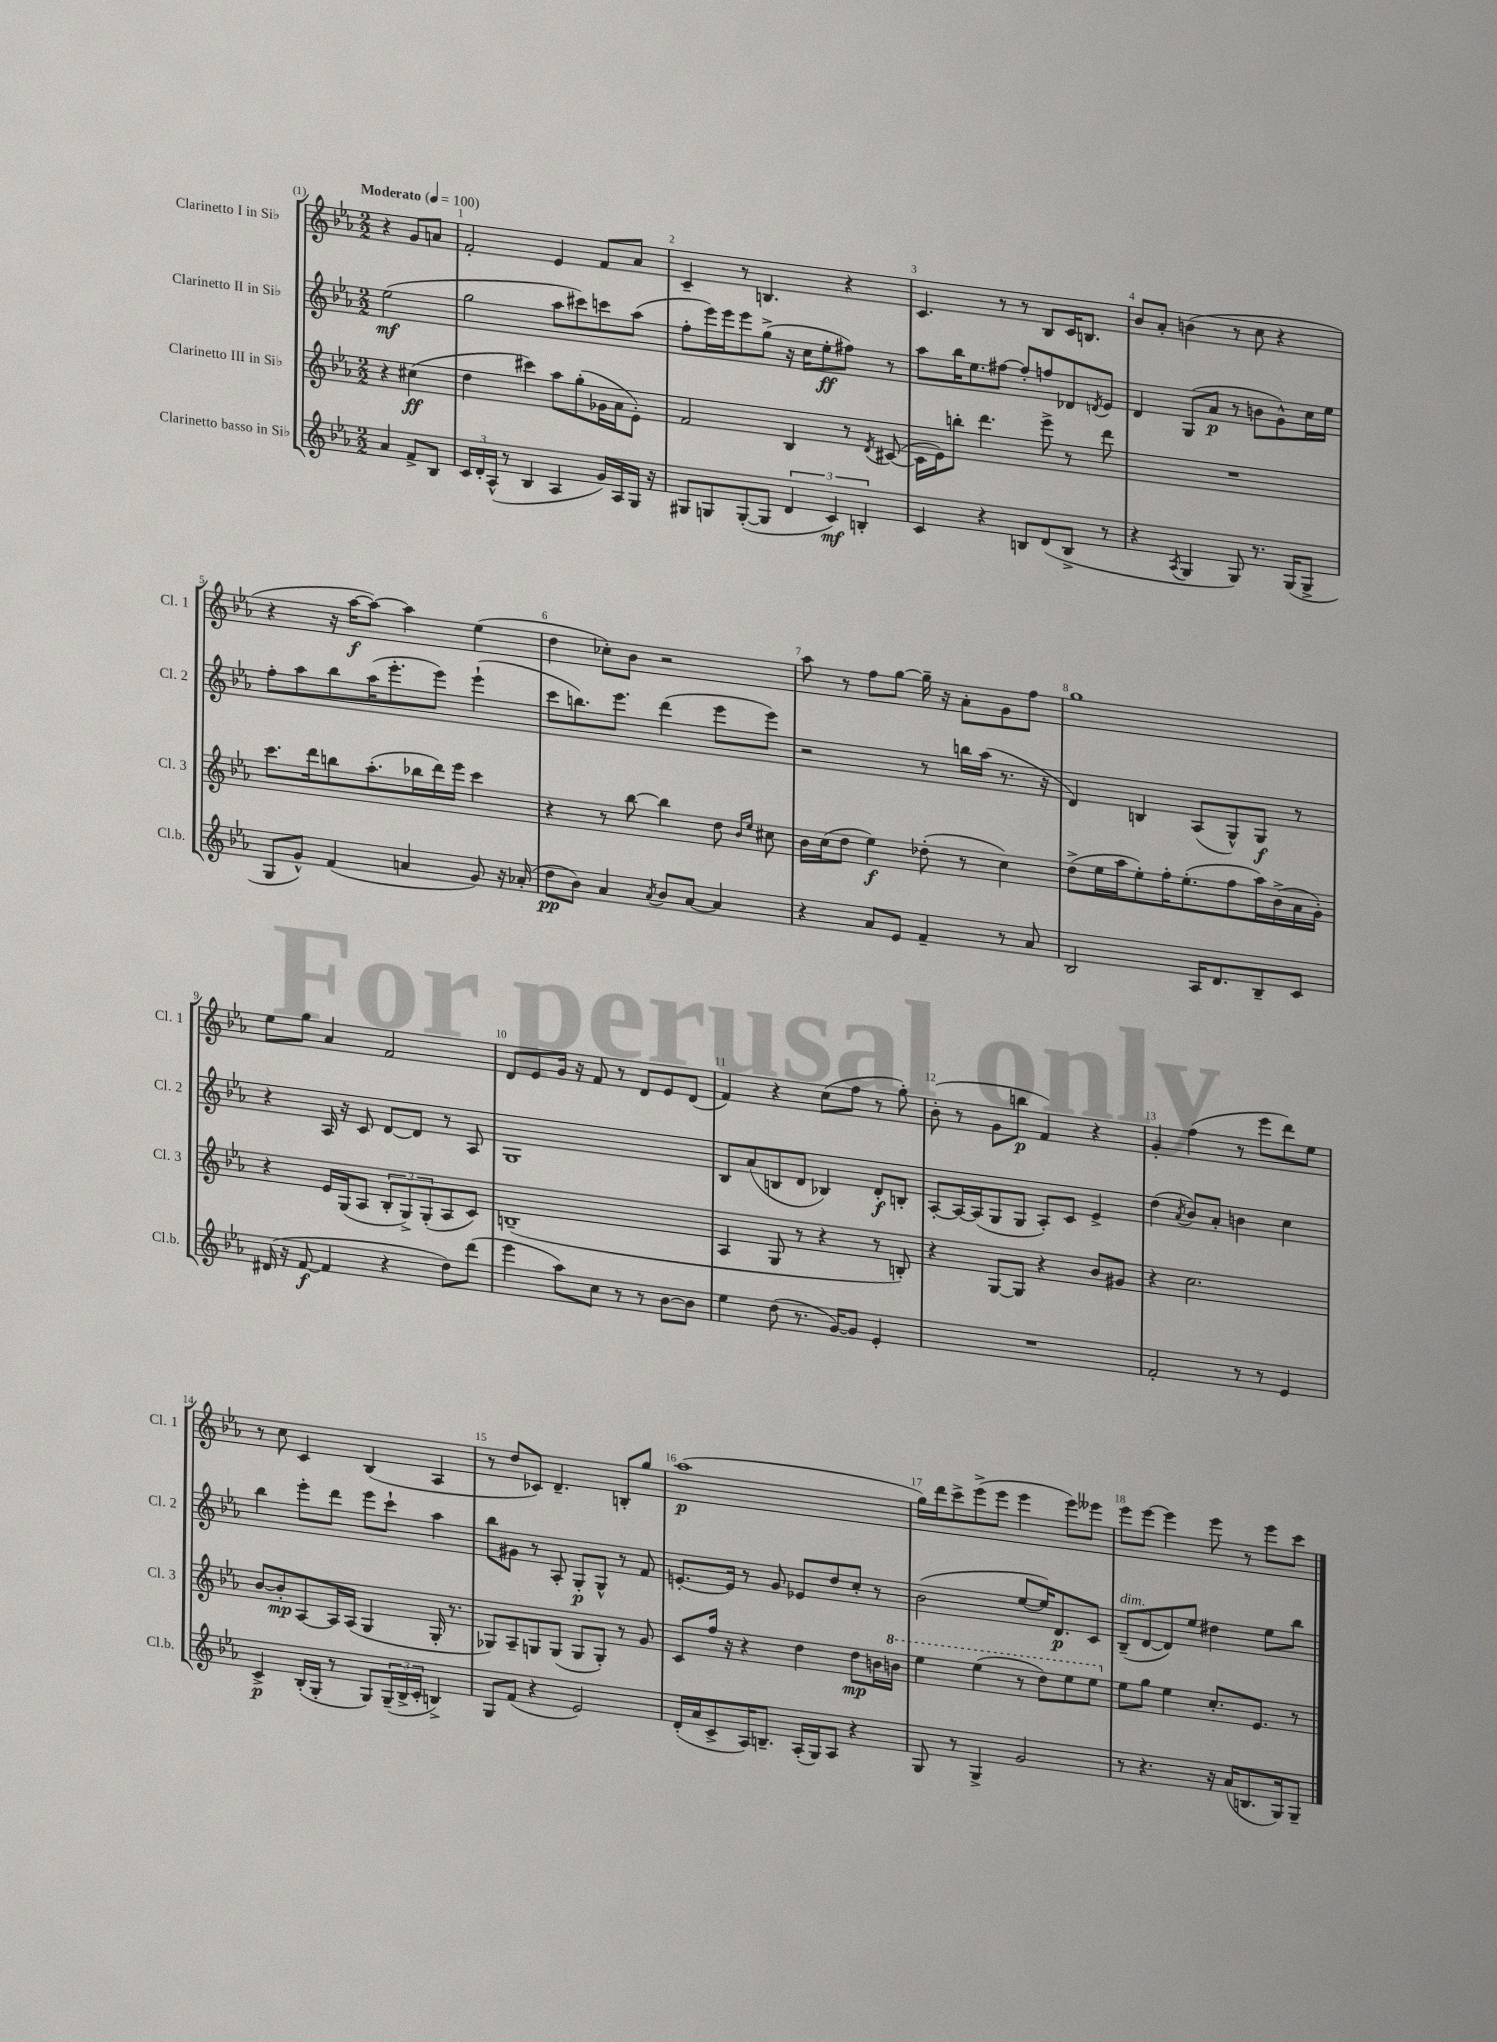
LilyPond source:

<<
\new StaffGroup <<
\new Staff = "s0" \with { instrumentName = "Clarinetto I in Sib" shortInstrumentName = "Cl. 1" } {
    \clef treble \key ees \major \numericTimeSignature \time 2/2 \partial 2 \tempo "Moderato" 4 = 100
    r4 g'8 a'8 |
    f'2-. ees'4 f'8 aes'8 |
    c'4-- r8 b4. r4 |
    c'4. r8 r8 bes8 c'16 b8. |
    bes'8 aes'8-. b'4( r8 c''8 r4 |
    r4 r16 aes''16~\f aes''8~) aes''4 ees''4( |
    d''4 ces''8-.) bes'8 r2 |
    aes''8 r8 f''8 g''8~ g''16-- r16 aes'8-. g'8 f''8 |
    g''1 |
    ees''8 g''8 aes'4 f'2 |
    d'8 ees'8 g'16 r16 f'8 r8 d'8 ees'8 d'8( |
    f'4) r4 c''8( f''8 r8 g''8-.) |
    bes'8-.( r8 g'8 b''8\p f'4) r4 |
    g'4-. f''4( r8 ees'''8 d'''8) ees''8 |
    r8 c''8 c'4 bes4( aes4 |
    r8 d''8 ces'8) d'4.-- b8-. g''8 |
    aes''1\p( |
    g''16) d'''16 c'''8-> ees'''8->( ees'''8 ees'''4 ees'''8) eeses'''8 |
    ees'''8 ees'''8~ ees'''4 ees'''8 r8 ees'''8 c'''8 \bar "|." |
}
\new Staff = "s1" \with { instrumentName = "Clarinetto II in Sib" shortInstrumentName = "Cl. 2" } {
    \clef treble \key ees \major \numericTimeSignature \time 2/2 \partial 2
    ees''2\mf( |
    g''2 aes''8 cis'''8) c'''8 aes''8( |
    f''8-. ees'''16) ees'''16 ees'''8 g''8->( r16 c''16 ees''8-.\ff fis''8) r8 |
    aes''8 bes''16 ees''8. fis''8~ fis''8-. f''8 des'8 \acciaccatura { d'8 } ees'8 |
    d'4 g8( aes'8\p r8 b'8 g'8-^) c''16 ees''16 |
    f''8-. aes''8 bes''8 aes''16( ees'''8.-. ees'''8) ees'''4-!( |
    c'''8 b''8.) ees'''8. d'''4( ees'''8 ees'''8) |
    r2 r8 b''16 aes''16( r8. r16 |
    d'4) b4 aes8( g8-^) g8\f r8 |
    r4 aes16 r16 c'8 d'8~ d'8 r8 aes8 |
    g1 |
    bes8 aes'8( b8 d'8 bes4) d'8-.\f b8-. |
    aes8~-. aes16~ aes16( g8 g8 aes8-.) c'8 ees'4-> |
    d''4( \acciaccatura { aes'8 } bes'8) aes'8-. b'4 c''4 |
    bes''4 ees'''8-. d'''8 ees'''8 c'''8-! aes''4 |
    bes''8 gis'8 r8 aes8-. g8-.\p g8-^ r8 f'8 |
    e'8.~-. e'16 r8 g'8 ees'8 d''8 c''8-. r8 |
    bes'2( ees''8~ ees''16) d'8.\p c'8 |
    bes8--^\markup { \italic "dim." }( d'8~ d'8) ees''8 dis''4 ees''8 bes''8 \bar "|." |
}
\new Staff = "s2" \with { instrumentName = "Clarinetto III in Sib" shortInstrumentName = "Cl. 3" } {
    \clef treble \key ees \major \numericTimeSignature \time 2/2 \partial 2
    r4 cis''4\ff( |
    d''4 cis'''4) aes''8 g''8-.( ges'16 aes'16 ees'8-.) |
    f'2 bes4 r8 \acciaccatura { d'8 } cis'8~( |
    cis'16 ees'16) b''8-. d'''4. ees'''8-> r8 d'''8 |
    R1 |
    c'''8. d'''16 b''8 aes''8.-.( bes''16 d'''16) ees'''16 c'''4 |
    r4 r8 bes''8~ bes''4 d''8 \grace { bes'16 ees''16 } cis''8 |
    bes'16 c''16( d''8 ees''4\f) des''8-.( r8 c''4) |
    d''8->( ees''16 aes''16 ees''8-.) f''16-. ees''8.-.( f''8 aes''16) bes'16->( aes'16 g'16-.) |
    r4 ees'16 g16( aes8 \tuplet 3/2 { bes8-. g8->) g8-.( } aes8 c'8) |
    b1--( |
    aes4 g8 r8 r4 r8 b8-.) |
    r4 g8~ g8 r4 bes'8 gis'8 |
    r4 c''2. |
    bes'8~ bes'8-.\mp aes8~ aes16 aes16( g4 g16-. r8. |
    ges8) aes8-- g8 g8( g8 g8-.) r8 g'8 |
    c'8 f''16 r16 r4 d''4 d''8\mp b'16 \ottava #1 b''16 |
    ees'''4 ees'''4( r8 d'''8) ees'''8 ees'''8 \ottava #0 |
    ees''8 g''8 ees''4 c''8.-. ees'8. r8 \bar "|." |
}
\new Staff = "s3" \with { instrumentName = "Clarinetto basso in Sib" shortInstrumentName = "Cl.b." } {
    \clef treble \key ees \major \numericTimeSignature \time 2/2 \partial 2
    aes'4 f'8-> bes8 |
    \tuplet 3/2 { c'16 d'16-. aes16-^( } r8 bes4 aes4 g'16) aes16 g16 r16 |
    gis8 g8 g8~-.( g8 \tuplet 3/2 { d'4 c'4\mf) b4-. } |
    c'4 r4 b8 d'8( b8-> r8 |
    r4 \acciaccatura { aes8 } g4 g8) r8. g16( g8-> |
    g8 g'8-^) f'4( a'4 g'8) r16 aes'16-.( |
    d''8\pp bes'8) aes'4 \acciaccatura { aes'8 } bes'8 aes'8~ aes'4 |
    r4 aes'8 ees'8 f'4-- r8 aes'8 |
    bes2 aes16 d'8. bes8-- c'8 |
    dis'16( r16 f'8~\f f'4 r4 d''8) d'''8( |
    ees'''4 aes''8) c''8 r8 r8 bes'8~ bes'8 |
    ees''4 d''8( r8. g'16~) g'8 ees'4-. |
    R1 |
    f'2-. r8 r8 ees'4 |
    c'4->\p bes16-.( g16-. r8 g8) \tuplet 3/2 { g16--( bes16-> c'16-. } b4->) |
    g8 f'8( r4 ees'2) |
    d'16-.( aes'16 c'8-> aes16) b8.-- aes16-.( g16) aes8 r4 |
    g8 r8 g4-> g'2 |
    r8 r4. r16 aes'16( b8. g16) g8-- \bar "|." |
}
>>
>>
\layout { \context { \Score \override BarNumber.break-visibility = ##(#f #t #t) barNumberVisibility = #all-bar-numbers-visible } }
